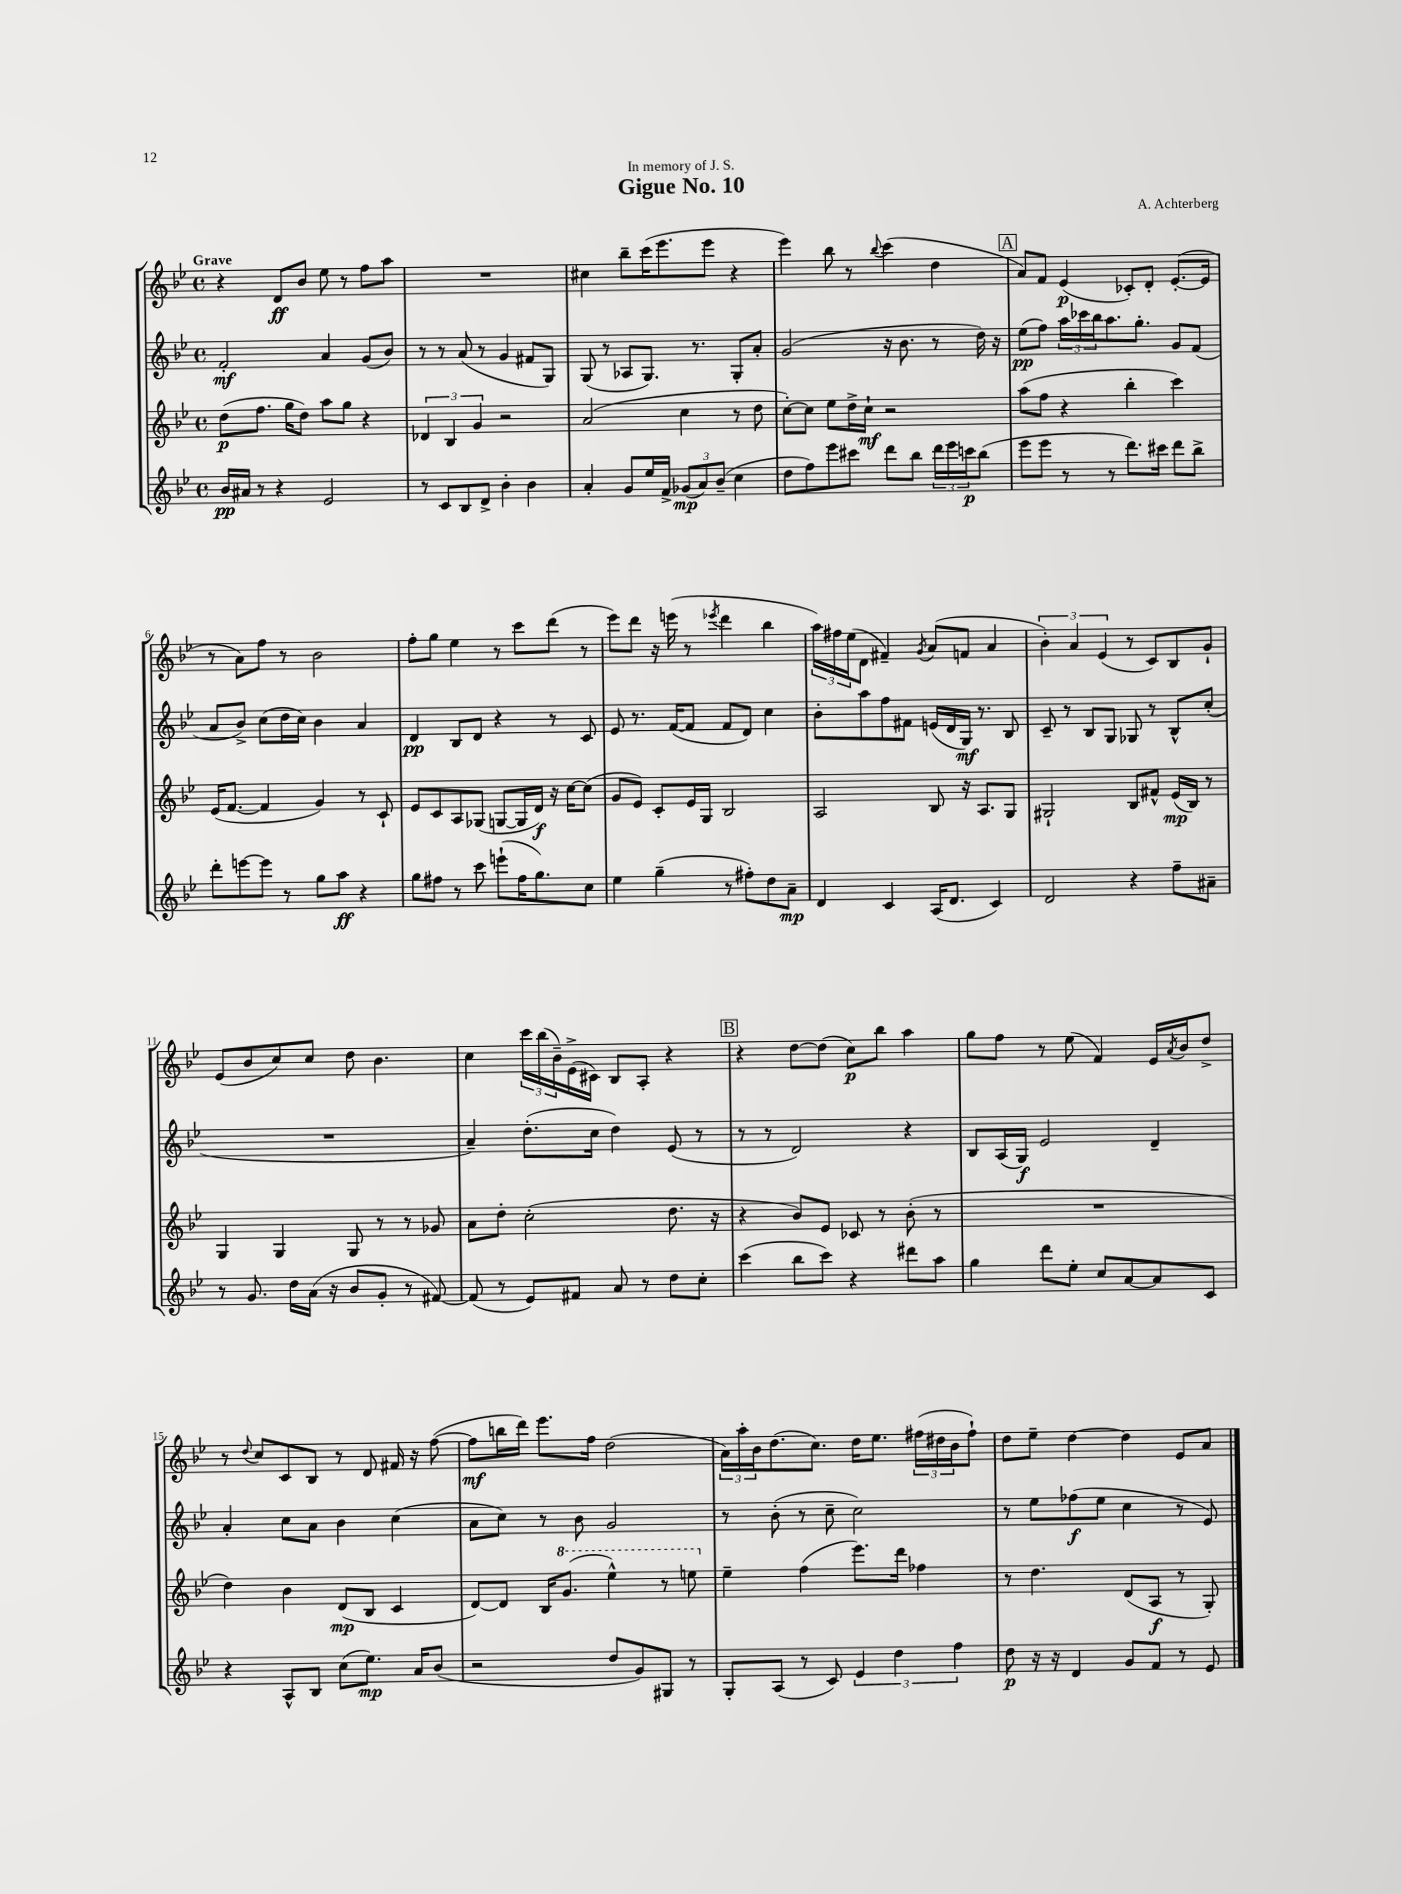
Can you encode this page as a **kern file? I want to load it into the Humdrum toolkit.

**kern	**kern	**kern	**kern
*staff4	*staff3	*staff2	*staff1
*clefG2	*clefG2	*clefG2	*clefG2
*k[b-e-]	*k[b-e-]	*k[b-e-]	*k[b-e-]
*M4/4	*M4/4	*M4/4	*M4/4
*met(c)	*met(c)	*met(c)	*met(c)
16b-/LL	(8dd\L	2f'/	4r
16a#/JJ	.	.	.
8r	8.ff\J	.	.
4r	.	.	8d/L
.	16gg\LK	.	.
.	8dd\J)	.	8b-/J
2e-/	8aa\L	4a/	8ee-\
.	8gg\J	.	8r
.	4r	(8g/L	8ff\L
.	.	8b-/J)	8aa\J
=	=	=	=
8r	6d-/	8r	1r
8c/L	.	8r	.
.	6B-/	.	.
8B-/	.	(8a/	.
.	6g/	.	.
8d^/J	.	8r	.
4b-'\	2r	4g/	.
4b-\	.	8f#/L	.
.	.	8G/J)	.
=	=	=	=
4a'/	(2a/	(8G/	4cc#\
.	.	8r	.
8g/L	.	8A-/L	8bb-~\L
16ee-/L	.	8.G/J)	(16ccc\K
16f^/JJ	.	.	8.eee-\
(12g-/L	4cc\	.	.
.	.	8.r	.
12a/)	.	.	.
.	.	.	8eee-\J
(12b-~/J	.	.	.
4cc\	8r	8G'/L	4r
.	8dd\	8a'/J	.
=	=	=	=
8dd\L	[8cc'\L)	(2g/	4eee-\)
8ff\)	8cc\]J	.	.
8eee-\	8ee-\L	.	8bb-\
8ccc#\J	16dd^\L	.	8r
.	16cc`\JJ	.	.
.	.	.	8qqbb-/
8ddd\L	2r	16r	(4ccc\
.	.	8.b-\	.
8bb-\J	.	.	.
24ddd\LL	.	8r	4dd\
24eee-\	.	.	.
24ccc\J	.	.	.
(8bb-\J	.	16dd\)	.
.	.	16r	.
=	=	=	=
8eee-\L	(8aa\L	(8ee-\L	8a/L)
8eee-\J	8ff\J	8ff\J)	8f/J
8r	4r	24aa\LL	(4e-/
.	.	24ccc-\	.
.	.	24bb-\J	.
8r	.	8.aa\	.
8.ddd\L)	4bb-'\	.	8c-'/L)
.	.	8.gg'\J	.
.	.	.	8d'/J
16ccc#\Jk	.	.	.
8ddd\L	4ccc\)	8g/L	([8.e-'/L
8bb-^\J	.	(8f/J	.
.	.	.	16e-/]Jk
=	=	=	=
8ddd'\L	(16e-/LK	8a/L	8r
.	[8.f/J	.	.
[8eee\	.	8b-^/J)	8a\L)
8eee\]J	4f/]	(8cc\L	8ff\J
8r	.	16dd\L	8r
.	.	16cc\JJ)	.
8gg\L	4g/)	4b-\	2b-\
8aa\J	.	.	.
4r	8r	4a/	.
.	8c`/	.	.
=	=	=	=
8gg\L	8e-/L	4d/	8ff'\L
8ff#\J	8c/	.	8gg\J
8r	8A/	8B-/L	4ee-\
8ccc\	(8G-/J	8d/J	.
(8eee`\L	[8G/L	4r	8r
16ff#\K	16G/]L	.	8ccc\L
8.gg\)	16d/JJ)	.	.
.	16r	8r	(8ddd\J
.	[16cc\LK	.	.
8cc\J	(8cc\]J	8c/	8r
=	=	=	=
4ee-\	8g/L	8e-/	8eee-\L)
.	8e-/J)	8.r	8ddd\J
(4gg~\	8c'/L	.	16r
.	.	([16f/LK	(16eee\
.	16e-/L	8f/]J	8r
.	16G/JJ	.	.
.	.	.	8qeee-/
8r	2B-/	8f/L	4ddd\
8ff#'\L)	.	8d/J)	.
8dd\	.	4cc\	4bb-\
8a~\J	.	.	.
=	=	=	=
4d/	2A/	8b-'\L	24aa\LL)
.	.	.	24ff#\
.	.	.	(24ee-\J
.	.	8aa\	8d\J
4c/	.	8ff\	4f#~/)
.	.	8f#\J	.
.	.	.	8qg/
(16A/LK	8B-/	(16e/LL	(8a/L
8.d/J	.	16d/	.
.	16r	16G/JJ)	8f/J
.	8.A/L	8.r	.
4c/)	.	.	4a/
.	8G/J	8B-/	.
=	=	=	=
2d/	2G#`/	8c~/	6b-'\)
.	.	8r	.
.	.	.	6a/
.	.	8B-/L	.
.	.	.	(6e-/
.	.	8G/J	.
4r	8B-/L	8G-/	8r
.	8f#^^/J	8r	8c/L)
8ff~\L	(16e-/LL	8B-^^/L	8B-/
.	16B-/JJ)	.	.
8a#~\J	8r	(8cc'/J	8g`/J
=	=	=	=
8r	4G/	1r	(8e-/L
8.g/	.	.	8b-/
.	4G/	.	8cc/)
16dd\LL	.	.	.
(16a\JJ	.	.	8cc/J
16r	.	.	.
8b-/L	8G/	.	8dd\
8g'/J	8r	.	4.b-\
8r	8r	.	.
[8f#/)	8g-/	.	.
=	=	=	=
(8f#/]	8a\L	4a~/)	4cc\
8r	8dd'\J	.	.
8e-/L)	(2cc'\	(8.dd'\L	24ccc\LL
.	.	.	(24bb-\
.	.	.	24b-~\)
8f#/J	.	.	(16e-^\
.	.	16cc\Jk	16c#\JJ)
8a/	.	4dd\)	8B-/L
8r	.	.	8A'/J
8dd\L	8.dd\	(8e-/	4r
8cc'\J	.	8r	.
.	16r	.	.
=	=	=	=
(4ccc\	4r	8r	4r
.	.	8r	.
8bb-\L	8b-/L)	2d/)	[8dd\L
8ccc\J)	8e-/J	.	(8dd\]J
4r	8c-/	.	8cc\L)
.	8r	.	8bb-\J
8ddd#\L	(8b-'\	4r	4aa\
8aa\J	8r	.	.
=	=	=	=
4gg\	1r	8B-/L	8gg\L
.	.	(16A/L	8ff\J
.	.	16G/JJ)	.
8ddd\L	.	2e-/	8r
8ee-'\J	.	.	(8ee-\
8cc/L	.	.	4f/)
[8a/	.	.	.
8a/]	.	4d~/	16e-/LL
.	.	.	8qa/
.	.	.	16b-/J
8c/J	.	.	8dd^/J
=	=	=	=
4r	4dd\)	4a'/	8r
.	.	.	8qqdd/
.	.	.	8cc/L
8A^^/L	4b-\	8cc\L	8c/
8B-/J	.	8a\J	8B-/J
(8cc\L	(8d/L	4b-\	8r
8.ee-\J)	8B-/J	.	8d/
.	4c/	(4cc\	16f#/
16a/LK	.	.	16r
(8b-/J	.	.	([8ff\
=	=	=	=
2r	[8d/L)	8a\L	8ff\]L
.	8d/]J	8cc\J)	16bb\L
.	.	.	16ddd\JJ)
.	16B-/LK	8r	8.eee-\L
.	(8.gg/J	.	.
.	.	8b-\	.
.	.	.	16ff\Jk
8dd/L	4eee-^^\)	2g/	(2dd\
8g/)	.	.	.
8G#/J	8r	.	.
8r	8eee\	.	.
=	=	=	=
8G'/L	4ee-~\	8r	24a\LL)
.	.	.	24aa'\
.	.	.	24b-\J
(8A/J	.	(8b-'\	(8.dd\
8r	(4ff\	8r	.
.	.	.	8.cc\J)
8c/)	.	8cc~\	.
6e-/	8.eee-\L)	2cc\)	16dd\LK
.	.	.	8.ee-\J
6dd\	.	.	.
.	16ddd\Jk	.	.
.	4ff-\	.	(24ff#\LL
.	.	.	24dd#\
6ff\	.	.	24b-\J
.	.	.	8ff#`\J)
=	=	=	=
8dd\	8r	8r	8dd\L
16r	4.dd\	8ee-\L	8ee-~\J
16r	.	.	.
4d/	.	(8ff-\	[4dd\
.	.	8ee-\J	.
8g/L	(8d/L	4cc\	4dd\]
8f/J	8A/J	.	.
8r	8r	8r	8e-/L
8e-/	8G'/)	8e-/)	8a/J
==	==	==	==
*-	*-	*-	*-
